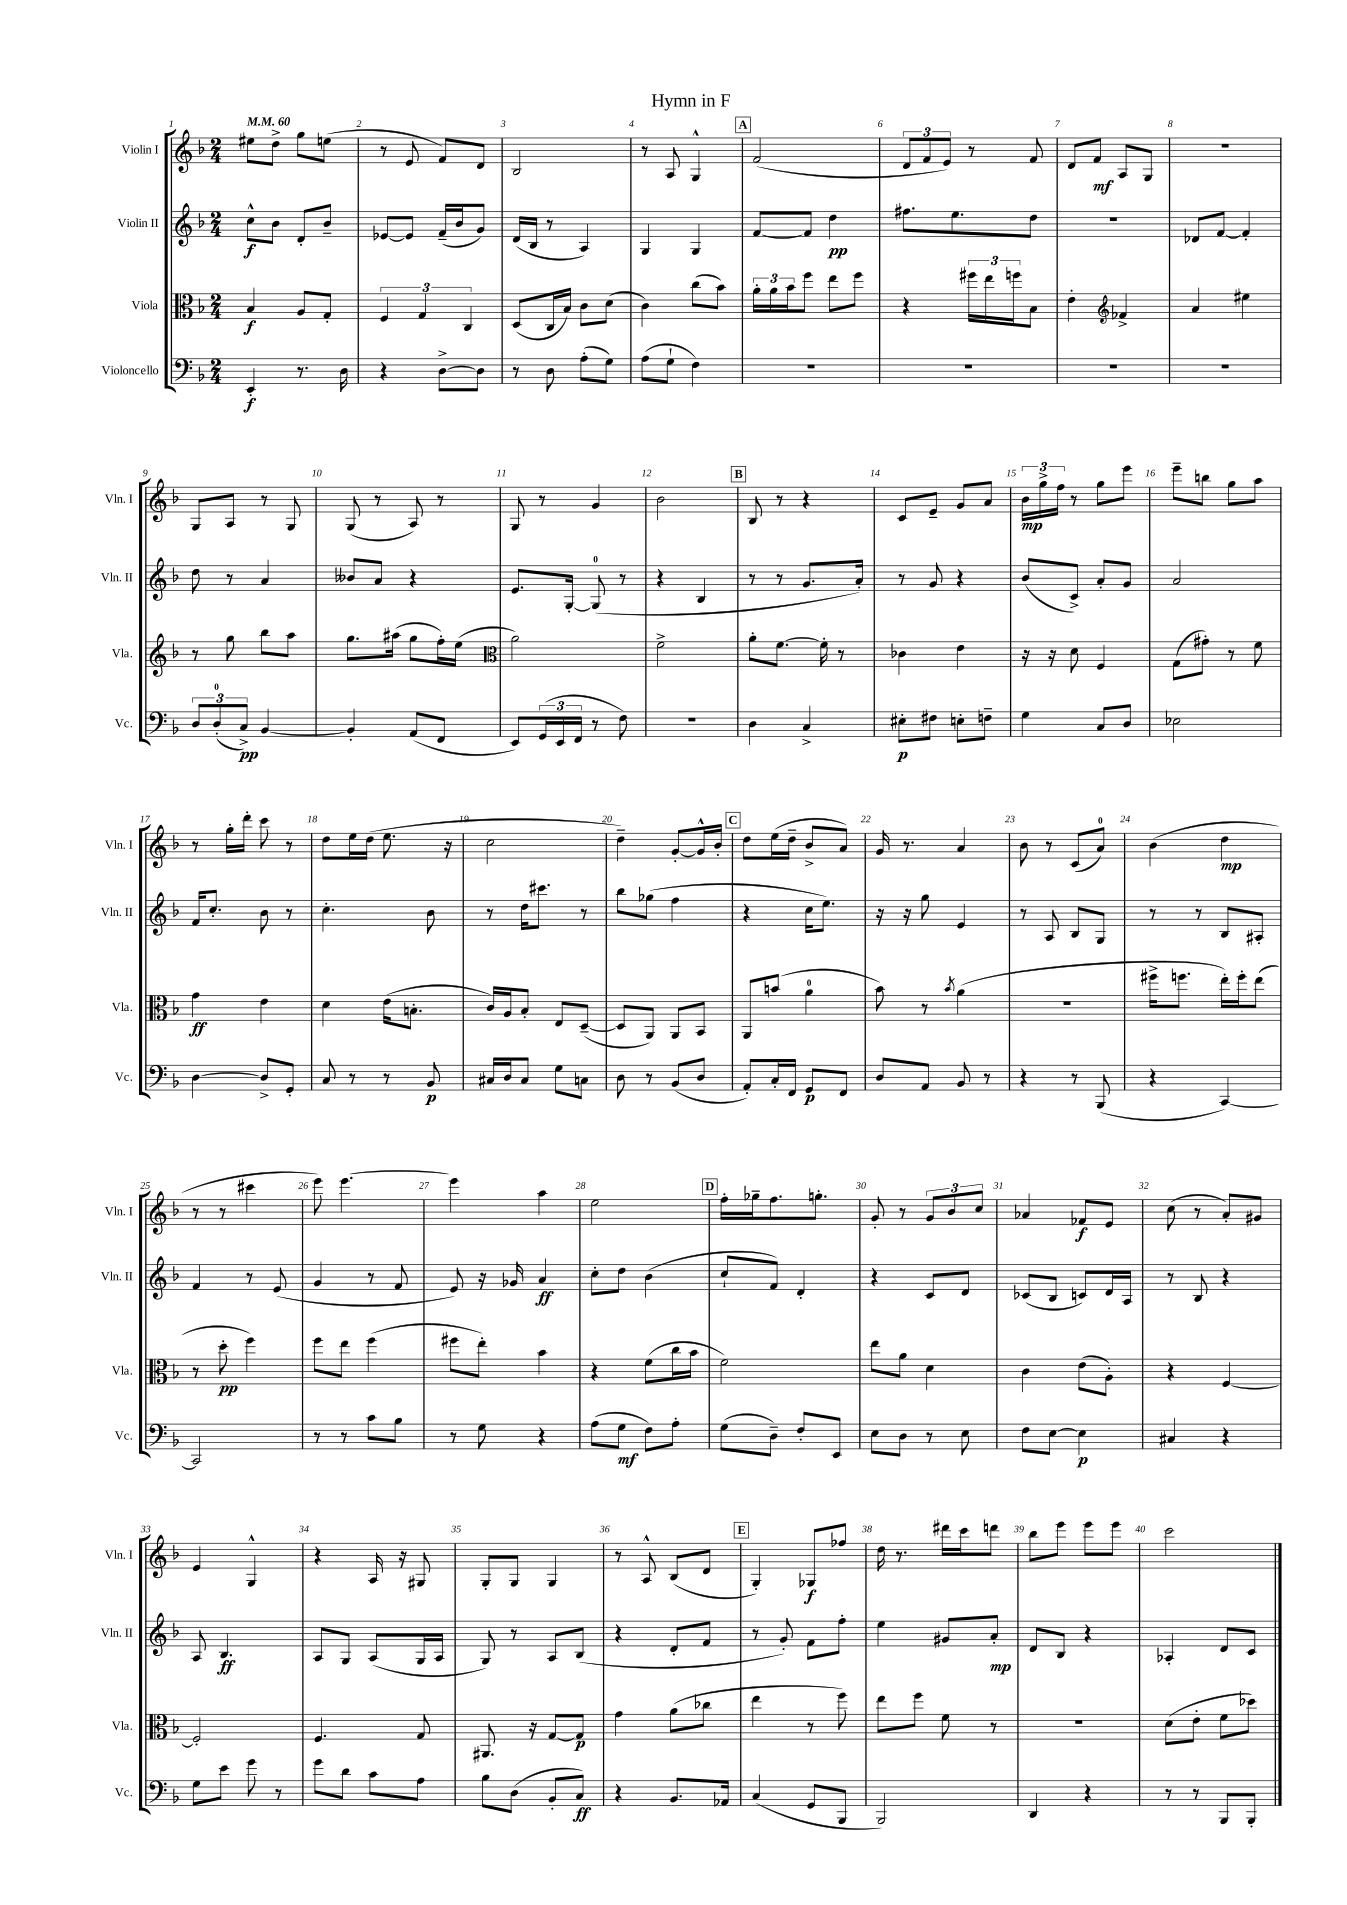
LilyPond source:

\header { title = "Hymn in F" }
<<
\new StaffGroup <<
\new Staff = "s0" \with { instrumentName = "Violin I" shortInstrumentName = "Vln. I" } {
    \clef treble \key f \major \numericTimeSignature \time 2/4 \tempo 4 = 60
    eis''8 d''8-> g''8 e''8( |
    r8 e'8 f'8) d'8 |
    bes2 |
    r8 a8 g4-^ |
    \mark \markup { \box "A" } f'2( |
    \tuplet 3/2 { d'8 f'8 e'8) } r8 f'8 |
    d'8 f'8\mf a8 g8 |
    R2 |
    g8 a8 r8 g8 |
    g8( r8 a8) r8 |
    g8 r8 g'4 |
    bes'2 |
    \mark \markup { \box "B" } bes8 r8 r4 |
    c'8 e'8-- g'8 a'8 |
    \tuplet 3/2 { bes'16\mp g''16-> f''16 } r8 g''8 e'''8 |
    e'''8-- b''8 g''8 a''8 |
    r8 g''16-. d'''16-. c'''8 r8 |
    d''8 e''16 d''16( e''8. r16 |
    c''2 |
    d''4--) g'8~-. g'16-^ bes'16-. |
    \mark \markup { \box "C" } d''8 e''16( d''16-- bes'8-> a'8) |
    g'16 r8. a'4 |
    bes'8 r8 c'8( a'8-0) |
    bes'4( d''4\mp |
    r8 r8 cis'''4 |
    e'''8) e'''4.~ |
    e'''4 a''4 |
    e''2 |
    \mark \markup { \box "D" } f''16-. ges''16-- f''8. g''8.-. |
    g'8-. r8 \tuplet 3/2 { g'8 bes'8 c''8 } |
    aes'4 fes'8\f e'8 |
    c''8( r8 a'8-.) gis'8 |
    e'4 g4-^ |
    r4 a16 r16 gis8 |
    g8-. g8 g4 |
    r8 a8-^ bes8( d'8 |
    \mark \markup { \box "E" } g4-.) ges8\f fes''8 |
    d''16 r8. dis'''16 c'''16 d'''8 |
    bes''8 e'''8 e'''8 e'''8 |
    c'''2 \bar "|." |
}
\new Staff = "s1" \with { instrumentName = "Violin II" shortInstrumentName = "Vln. II" } {
    \clef treble \key f \major \numericTimeSignature \time 2/4
    c''8-^\f bes'8 d'8-. bes'8-- |
    ees'8~ ees'8 f'16--( bes'16 g'8) |
    d'16( bes16 r8 a4) |
    g4 g4 |
    \mark \markup { \box "A" } f'8~ f'8 d''4\pp |
    fis''8. e''8. d''8 |
    R2 |
    des'8 f'8~ f'4-. |
    d''8 r8 a'4 |
    beses'8 a'8 r4 |
    e'8. g16~-. g8-0( r8 |
    r4 bes4 |
    \mark \markup { \box "B" } r8 r8 g'8. a'16-.) |
    r8 g'8 r4 |
    bes'8( c'8->) a'8-. g'8 |
    a'2 |
    f'16 c''8.-. bes'8 r8 |
    c''4.-. bes'8 |
    r8 d''16 cis'''8. r8 |
    bes''8 ges''8( f''4 |
    \mark \markup { \box "C" } r4 c''16 e''8.) |
    r16 r16 g''8 e'4 |
    r8 a8 bes8 g8 |
    r8 r8 bes8 ais8-. |
    f'4 r8 e'8( |
    g'4 r8 f'8 |
    e'8) r16 ges'16 a'4\ff |
    c''8-. d''8 bes'4( |
    \mark \markup { \box "D" } c''8-! f'8) d'4-. |
    r4 c'8 d'8 |
    ces'8( bes8 c'8) d'16 a16 |
    r8 bes8 r4 |
    a8 bes4.\ff |
    a8 g8 a8( g16 a16 |
    g8) r8 a8 bes8( |
    r4 d'8-. f'8 |
    \mark \markup { \box "E" } r8 g'8-.) f'8 f''8-. |
    e''4 gis'8 a'8-.\mp |
    d'8 bes8 r4 |
    aes4-. d'8 c'8 \bar "|." |
}
\new Staff = "s2" \with { instrumentName = "Viola" shortInstrumentName = "Vla." } {
    \clef alto \key f \major \numericTimeSignature \time 2/4
    bes4\f a8 g8-. |
    \tuplet 3/2 { f4 g4 c4 } |
    d8( c16 bes16) c'8 d'8( |
    c'4) c''8( bes'8) |
    \mark \markup { \box "A" } \tuplet 3/2 { a'16-. a'16 bes'16 } f''8 e''8 f''8 |
    r4 \tuplet 3/2 { fis''16 e''16 f''16 } bes8 |
    e'4-. \clef treble fes'4-> |
    a'4 eis''4 |
    r8 g''8 bes''8 a''8 |
    g''8. ais''16( g''8 f''16-.) e''16( |
    \clef alto a'2) |
    f'2-> |
    \mark \markup { \box "B" } a'8-. f'8.~ f'16-. r8 |
    ces'4 e'4 |
    r16 r16 d'8 f4 |
    g8( gis'8-.) r8 f'8 |
    g'4\ff e'4 |
    d'4 e'16( b8.-. |
    c'16) a16 bes8-. e8 d8~--( |
    d8 a,8) a,8 bes,8 |
    \mark \markup { \box "C" } a,8 b'8( a'4-0 |
    bes'8) r8 \acciaccatura { bes'8 } a'4( |
    r2 |
    fis''16-> f''8. e''16-.) f''16-. e''8( |
    r8 d''8-.\pp f''4) |
    f''8 e''8 f''4( |
    fis''8 e''8-.) bes'4 |
    r4 f'8( c''16 bes'16 |
    \mark \markup { \box "D" } f'2) |
    e''8 a'8 d'4 |
    c'4 e'8( a8-.) |
    r4 f4~ |
    f2-. |
    f4. g8 |
    ais,8. r16 g8~ g8\p |
    g'4 a'8( ces''8 |
    \mark \markup { \box "E" } e''4 r8 f''8) |
    e''8 f''8 f'8 r8 |
    r2 |
    d'8( e'8-. f'8 des''8) \bar "|." |
}
\new Staff = "s3" \with { instrumentName = "Violoncello" shortInstrumentName = "Vc." } {
    \clef bass \key f \major \numericTimeSignature \time 2/4
    e,4-.\f r8. d16 |
    r4 d8~-> d8 |
    r8 d8 a8-.( g8) |
    a8( g8-! f4) |
    \mark \markup { \box "A" } R2 |
    R2 |
    R2 |
    R2 |
    \tuplet 3/2 { d8 d8-0-.( c8->\pp) } bes,4~ |
    bes,4-. a,8( f,8 |
    e,8) \tuplet 3/2 { g,16( e,16 f,16 } r8 f8) |
    r2 |
    \mark \markup { \box "B" } d4 c4-> |
    eis8-.\p fis8 e8-. f8-- |
    g4 c8 d8 |
    ees2 |
    d4~ d8-> g,8-. |
    c8 r8 r8 bes,8\p |
    cis16 d16 cis8 g8 c8 |
    d8 r8 bes,8( d8 |
    \mark \markup { \box "C" } a,8-.) c16-. f,16 g,8\p f,8 |
    d8 a,8 bes,8 r8 |
    r4 r8 bes,,8( |
    r4 c,4~) |
    c,2 |
    r8 r8 c'8 bes8 |
    r8 g8 r4 |
    a8( g8\mf f8) a8-. |
    \mark \markup { \box "D" } g8( d8--) f8-. e,8 |
    e8 d8 r8 e8 |
    f8 e8~ e4\p |
    cis4 r4 |
    g8 e'8 g'8 r8 |
    g'8 d'8 c'8 a8 |
    bes8 d8( bes,8-. c8\ff) |
    r4 bes,8. aes,16 |
    \mark \markup { \box "E" } c4( g,8 bes,,8 |
    bes,,2) |
    d,4 r4 |
    r8 r8 bes,,8 bes,,8-. \bar "|." |
}
>>
>>
\layout { \context { \Score \override BarNumber.break-visibility = ##(#f #t #t) barNumberVisibility = #all-bar-numbers-visible } }
